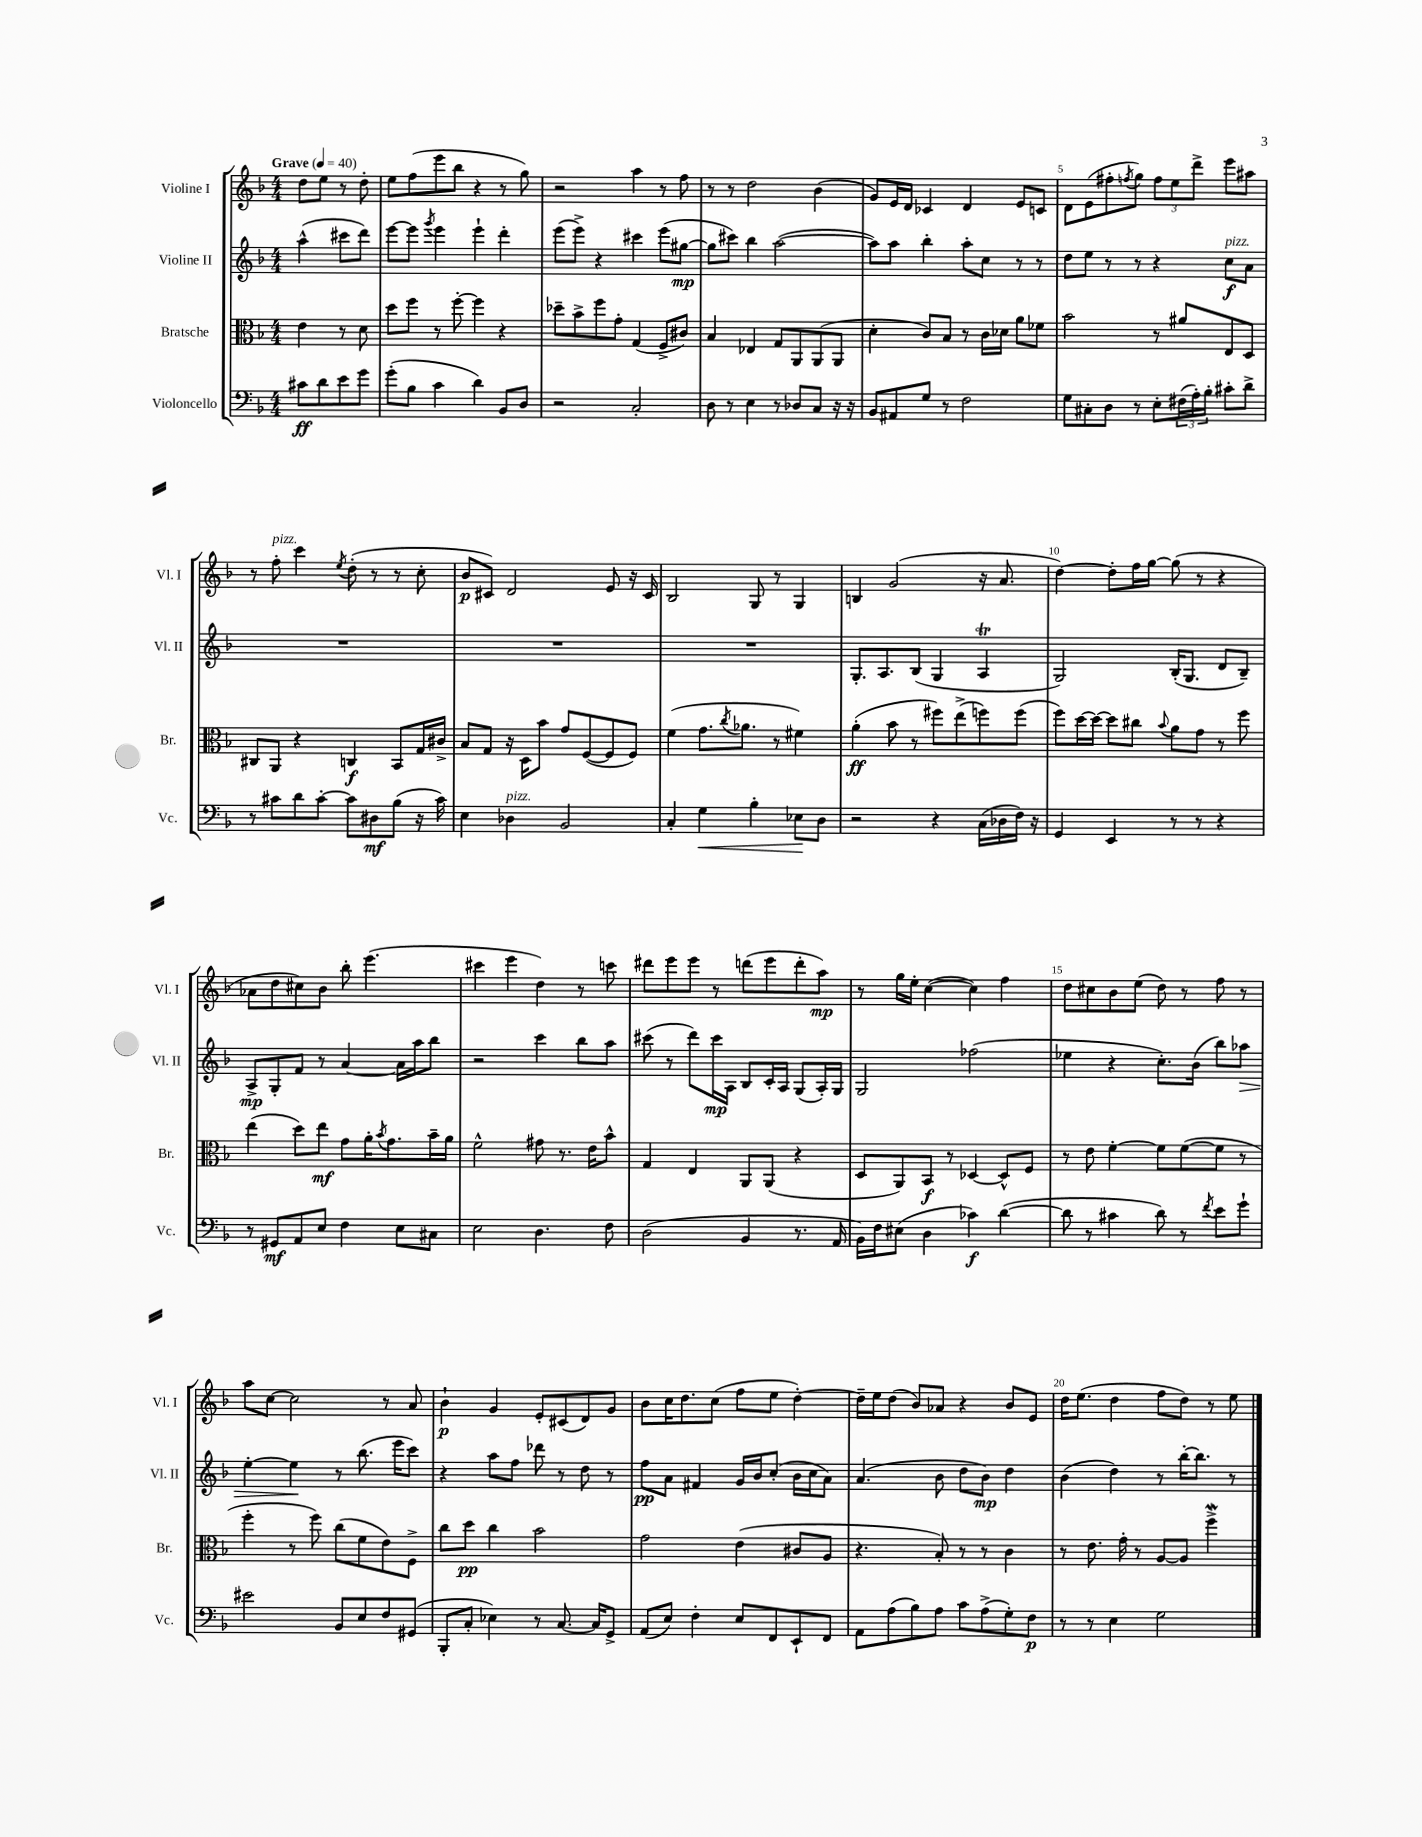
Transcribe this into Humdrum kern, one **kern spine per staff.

**kern	**kern	**kern	**kern
*staff4	*staff3	*staff2	*staff1
*clefF4	*clefC3	*clefG2	*clefG2
*k[b-]	*k[b-]	*k[b-]	*k[b-]
*M4/4	*M4/4	*M4/4	*M4/4
*MM40	*MM40	*MM40	*MM40
8c#\L	4e\	(4aa^^\	8dd\L
8d\	.	.	8ee\J
8e\	8r	8ccc#\L	8r
8g\J	8d\	8ddd\J)	8dd'\
=	=	=	=
(8g'\L	8dd\L	[8eee\L	8ee\L
8B-\J	8ff\J	8eee\]J	(8ff\
.	.	8qggg/	.
4c\	8r	4eee\	8eee\
.	[8ff'\	.	8bb-\J
4d\)	4ff\]	4eee`\	4r
8BB-/L	4r	4ddd'\	8r
8D/J	.	.	8gg\)
=	=	=	=
2r	8dd-~\L	(8eee\L	2r
.	8b-^\	8eee^\J)	.
.	8ff\	4r	.
.	8g'\J	.	.
2C'/	(4G/	4ccc#\	4aa\
.	8F^/L	(8eee\L	8r
.	8c#/J)	[8gg#\J	8ff\
=	=	=	=
8D\	4B-/	8gg#\]L	8r
8r	.	8ccc#\J)	8r
4E\	4E-/	4bb-\	2dd\
8r	8G/L	([2aa\	.
8D-/L	8AA/	.	.
8C/J	(8AA/	.	(4b-\
16r	8AA/J	.	.
16r	.	.	.
=	=	=	=
8BB-/L	4d'\	8aa\]L)	8g/L)
8AA#/	.	8aa\J	16e/L
.	.	.	16d/JJ
8G/J	8c/L)	4bb-'\	4c-/
8r	8B-/J	.	.
2F\	8r	8aa'\L	4d/
.	16c\LL	8cc\J	.
.	16d-\JJ	.	.
.	8a\L	8r	8e/L
.	8f-\J	8r	8c/J
=	=	=	=
8G\L	2b-\	8dd\L	8d\L
8C#'\	.	8ee\J	(8e\
8D\J	.	8r	8ff#'\
.	.	.	8qff/
8r	.	8r	8gg\J)
8E'\L	8r	4r	12ff\L
.	.	.	12ee\
(24F#\L	8a#/L	.	.
24A'\)	.	.	12ddd^\J
24B-'\JJ	.	.	.
8c#'\L	8E/	8cc\L	8eee\L
8d^\J	8D/J	8a\J	8aa#\J
=	=	=	=
8r	8C#/L	1r	8r
8c#\L	8AA/J	.	8ff'\
8d\	4r	.	4ccc\
[8c#'\J	.	.	.
.	.	.	8qee/
8c#\]L	4C/	.	(8dd'\
8D#\	.	.	8r
(8B-\J	8BB-/L	.	8r
16r	16G/L	.	8cc'\
16c#\)	16c#^/JJ	.	.
=	=	=	=
4E\	8B-/L	1r	8b-/L
.	8G/J	.	8c#/J)
4D-\	16r	.	2d/
.	16D\LK	.	.
.	8b-\J	.	.
2BB-/	8g/L	.	.
.	([8F/	.	.
.	8F/]	.	8e/
.	8F/J)	.	16r
.	.	.	16c#/
=	=	=	=
4C'/	(4f\	1r	2B-/
4G\	8.g\L	.	.
.	8qcc/	.	.
.	8.a-\J	.	.
4B-'\	.	.	8G/
.	8r	.	8r
8E-\L	4f#\)	.	4G/
8D\J	.	.	.
=	=	=	=
2r	(4a'\	8.G'/L	4B/
.	.	8.A/	.
.	8b-\	.	(2g/
.	8r	(8B-/J	.
4r	8ff#\L)	4G/	.
.	(8ee^\	.	.
(16C\LL	8ff\)	4A/	16r
16D-\	.	.	8.a/
16F\JJ)	(8ff\J	.	.
16r	.	.	.
=	=	=	=
4GG/	8ff\L)	2G/)	[4dd\)
.	[16dd\L	.	.
.	16dd\_JJ	.	.
4EE/	8dd\]L	.	8dd'\]L
.	8cc#\J	.	16ff\L
.	.	.	[16gg\JJ
.	8qqb-/	.	.
8r	8a\L	(16B-'/LK	(8gg\]
.	.	8.G/J	.
8r	8g\J	.	8r
4r	8r	8d/L	4r
.	8ff\	8B-~/J)	.
=	=	=	=
8r	(4ee\	8A^/L	8a-\L
8GG#/L	.	8G'/	8dd\
8AA/	8dd\L)	8f/J	8cc#\)
8E/J	8ee\J	8r	8b-\J
4F\	8g\L	[4a/	8bb-'\
.	16a'\K	.	(4.eee\
.	8qb-/	.	.
.	8.g\	.	.
8E\L	.	16a\]LL	.
.	.	16aa\J	.
8C#\J	16b-~\L	8bb-\J	.
.	16a\JJ	.	.
=	=	=	=
2E\	2f^^\	2r	4ccc#\
.	.	.	4eee\
4.D\	8g#\	4ccc\	4dd\)
.	8.r	.	.
.	.	8bb-\L	8r
.	16e\LK	.	.
8F\	8b-^^\J	8aa\J	8ccc\
=	=	=	=
(2D\	4G/	(8ccc#\	8ddd#\L
.	.	8r	8eee\
.	4E/	8ddd\L)	8eee\J
.	.	16ccc#\L	8r
.	.	16A\JJ	.
4BB-/	8AA/L	8B-/L	(8ddd\L
.	(8AA/J	16c'/L	8eee\
.	.	16A/JJ	.
8.r	4r	(8G/L	8ddd'\
.	.	16A'/L)	8aa\J)
16AA/	.	16G/JJ	.
=	=	=	=
16BB-\LL)	8D/L	2G/	8r
16F\J	.	.	.
(8E#\J	8AA/)	.	16gg\LL
.	.	.	16ee'\JJ
4D\	8BB-/J	.	([4cc\
.	8r	.	.
4c-\)	[4D-/	(2ff-\	4cc\])
([4d\	8D-^^/]L	.	4ff\
.	8F/J	.	.
=	=	=	=
8d\]	8r	4ee-\	8dd\L
8r	8e\	.	8cc#\
4c#\	[4f'\	4r	8b-\
.	.	.	(8ee\J
8d\)	8f\]L	8.cc'\L)	8dd\)
8r	([8f\	.	8r
.	.	(16b-\Jk	.
8qf/	.	.	.
8e\L	8f\]J	8bb-\L)	8ff\
8g`\J	8r	8aa-\J	8r
=	=	=	=
2e#\	4ff'\	[4ee'\	8aa\L
.	.	.	[8cc\J
.	8r	4ee\]	2cc\]
.	8ff\)	.	.
8BB-/L	(8cc\L	8r	.
8E/	8f\	(8.bb-\	.
8F/	8e\)	.	8r
.	.	16eee\LK	.
(8GG#/J	8F^\J	8ccc\J)	8a/
=	=	=	=
8BBB-'/L	8cc\L	4r	4b-`\
8C'/J	8dd\J	.	.
4E-\)	4cc\	8aa\L	4g/
.	.	8ff\J	.
8r	2b-\	8ddd-\	8e'/L
[8.C/	.	8r	(8c#/
.	.	8dd\	8d/)
16C/]LK	.	.	.
8GG^/J	.	8r	8g/J
=	=	=	=
(8AA/L	2g\	8ff\L	8b-\L
8E/J)	.	8a\J	16cc\K
.	.	.	8.dd\
4F'\	.	4f#/	.
.	.	.	(8cc\J
8E/L	(4e\	16g/LL	8ff\L
.	.	16b-/J	.
8FF/	.	(8cc'/J	8ee\J
8EE`/	8c#/L	16b-\LL	[4dd'\)
.	.	16cc\J	.
8FF/J	8A/J	8a\J)	.
=	=	=	=
8AA\L	4.r	(4.a/	16dd~\]LL
.	.	.	16ee\J
(8A\	.	.	(8dd\J
8B-\)	.	.	8b-/L)
8A\J	8B-'/)	8b-\	8a-/J
8c\L	8r	8dd\L	4r
(8A^\	8r	8b-\J)	.
8G'\)	4c\	4dd\	8b-/L
8F\J	.	.	8e/J
=	=	=	=
8r	8r	(4b-\	16dd\LK
.	.	.	(8.ee\J
8r	8.e\	.	.
4E\	.	4dd\)	4dd\
.	16g'\	.	.
.	8r	.	.
2G\	[8A/L	8r	8ff\L
.	8A/]J	[16bb-'\LK	8dd\J)
.	.	8.bb-\]J	.
.	4ff^\	.	8r
.	.	8r	8ee\
==	==	==	==
*-	*-	*-	*-
